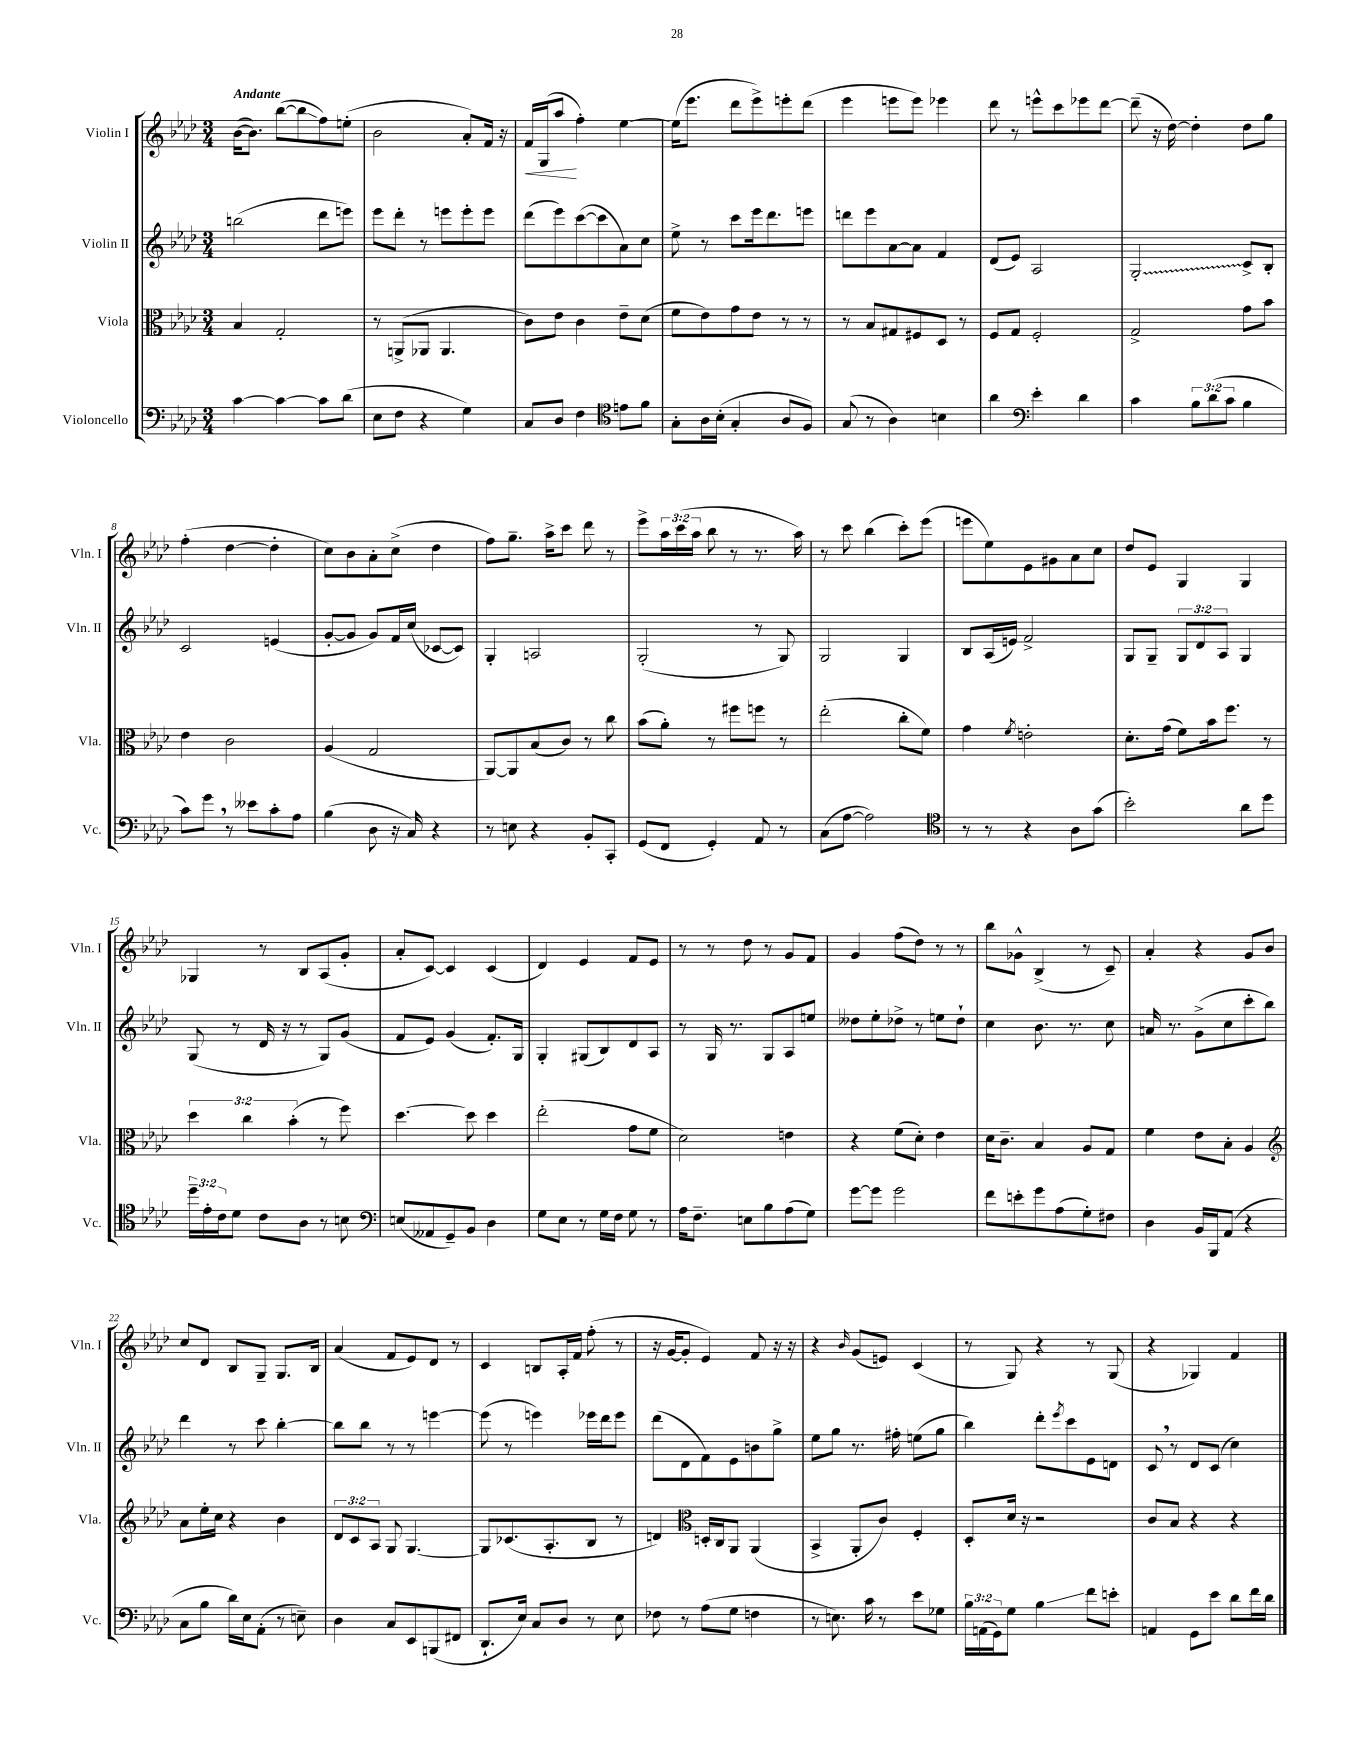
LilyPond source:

<<
\new StaffGroup <<
\new Staff = "s0" \with { instrumentName = "Violin I" shortInstrumentName = "Vln. I" } {
    \clef treble \key aes \major \numericTimeSignature \time 3/4 \override Staff.TupletNumber.text = #tuplet-number::calc-fraction-text \tempo "Andante"
    bes'16~( bes'8.) bes''8~( bes''8\glissando f''8) e''8-.( |
    bes'2 aes'8-.) f'16 r16 |
    f'16\< g16( aes''8\! f''4-.) ees''4~ |
    ees''16( ees'''8. des'''8 ees'''8->) e'''8-. des'''8( |
    ees'''4 e'''8 e'''8) ees'''4 |
    des'''8 r8 e'''8-^ c'''8 ees'''8 des'''8~ |
    des'''8--( r16 des''16~) des''4-. des''8 g''8 |
    f''4-.( des''4~ des''4-. |
    c''8) bes'8 aes'8-. c''8->( des''4 |
    f''8) g''8.-- aes''16-> c'''8 des'''8 r8 |
    ees'''8-> \tuplet 3/2 { aes''16 c'''16( aes''16 } bes''8 r8 r8. aes''16) |
    r8 c'''8 bes''4( c'''8-.) ees'''8( |
    e'''8 ees''8) ees'8 gis'8 aes'8 c''8 |
    des''8 ees'8 g4 g4 |
    ges4 r8 bes8 aes8( g'8-. |
    aes'8-. c'8~) c'4 c'4( |
    des'4) ees'4 f'8 ees'8 |
    r8 r8 des''8 r8 g'8 f'8 |
    g'4 f''8( des''8) r8 r8 |
    bes''8 ges'8-^ bes4->( r8 c'8--) |
    aes'4-. r4 g'8 bes'8 |
    c''8 des'8 bes8 g8-- g8. bes16 |
    aes'4( f'8 ees'8) des'8 r8 |
    c'4 b8 aes16-. f'16 f''8-.( r8 |
    r16 g'16~ g'8-. ees'4) f'8 r16 r16 |
    r4 \grace { bes'16 } g'8( e'8) c'4( |
    r8 g8) r4 r8 g8( |
    r4 ges4) f'4 \bar "|." |
}
\new Staff = "s1" \with { instrumentName = "Violin II" shortInstrumentName = "Vln. II" } {
    \clef treble \key aes \major \numericTimeSignature \time 3/4 \override Staff.TupletNumber.text = #tuplet-number::calc-fraction-text
    b''2( des'''8 e'''8) |
    ees'''8 des'''8-. r8 e'''8 e'''8-. e'''8 |
    des'''8( ees'''8) c'''8~( c'''8 aes'8) c''8 |
    ees''8-> r8 c'''8 ees'''16 des'''8. e'''8 |
    d'''8 ees'''8 aes'8~ aes'8 f'4 |
    des'8( ees'8) aes2 |
    \once \override Glissando.style = #'zigzag g2-.\glissando c'8-> bes8-. |
    c'2 e'4( |
    g'8~-. g'8 g'8) f'16 c''16( ces'8~ ces'8) |
    g4-. a2 |
    g2-.( r8 g8) |
    g2 g4 |
    bes8 aes16( e'16) f'2-> |
    g8 g8-- \tuplet 3/2 { g8 des'8 aes8 } g4 |
    g8( r8 des'16 r16 r8 g8) g'8( |
    f'8 ees'8) g'4( f'8.-.) g16 |
    g4-. gis8( bes8) des'8 aes8 |
    r8 g16 r8. g8 aes8 e''8 |
    deses''8 ees''8-. des''8-> r8 e''8 des''8-! |
    c''4 bes'8. r8. c''8 |
    a'16 r8. g'8->( c''8 c'''8-. bes''8) |
    des'''4 r8 c'''8 bes''4~-. |
    bes''8 bes''8 r8 r8 e'''4~ |
    e'''8( r8 e'''4) ees'''16 des'''16 ees'''8 |
    des'''8( des'8 f'8) ees'8 b'8 g''8-> |
    ees''8 g''8 r8. fis''16-. e''8( g''8 |
    bes''4) des'''8-. \acciaccatura { ees'''8 } c'''8 ees'8 d'8 |
    c'8 \breathe r8 des'8 c'8( c''4) \bar "|." |
}
\new Staff = "s2" \with { instrumentName = "Viola" shortInstrumentName = "Vla." } {
    \clef alto \key aes \major \numericTimeSignature \time 3/4 \override Staff.TupletNumber.text = #tuplet-number::calc-fraction-text
    bes4 g2-. |
    r8 a,8->( aes,8 aes,4. |
    c'8) ees'8 c'4 ees'8-- des'8( |
    f'8 ees'8) g'8 ees'8 r8 r8 |
    r8 bes8 gis8 fis8 des8 r8 |
    f8 g8 f2-. |
    g2-> g'8 bes'8 |
    ees'4 c'2 |
    aes4( g2 |
    aes,8~) aes,8 bes8( c'8) r8 c''8 |
    bes'8( aes'8-.) r8 fis''8 f''8 r8 |
    ees''2-.( c''8-. f'8) |
    g'4 \acciaccatura { f'8 } e'2-. |
    des'8.-. g'16( f'8) bes'16 f''8. r8 |
    \tuplet 3/2 { des''4 c''4 bes'4-.( } r8 f''8) |
    des''4.~ des''8 des''4 |
    ees''2-.( g'8 f'8 |
    des'2) e'4 |
    r4 f'8( des'8-.) ees'4 |
    des'16 c'8.-- bes4 aes8 g8 |
    f'4 ees'8 bes8-. aes4 |
    \clef treble aes'8 ees''16-. c''16 r4 bes'4 |
    \tuplet 3/2 { des'8 c'8 aes8 } g8 g4.~ |
    g8 ces'8.( aes8.-. bes8 r8 |
    d'4) \clef alto d16-. c16 aes,8 aes,4( |
    bes,4-> aes,8-. c'8) f4-. |
    des8-. des'16 r16 r2 |
    c'8 bes8 r4 r4 \bar "|." |
}
\new Staff = "s3" \with { instrumentName = "Violoncello" shortInstrumentName = "Vc." } {
    \clef bass \key aes \major \numericTimeSignature \time 3/4 \override Staff.TupletNumber.text = #tuplet-number::calc-fraction-text
    c'4~ c'4~ c'8 des'8( |
    ees8 f8 r4 g4) |
    c8 des8 f4 \clef tenor e'8 f'8 |
    g8-. aes16 bes16-.( g4-. aes8 f8) |
    g8( r8 aes4) b4 |
    aes'4 \clef bass ees'4-. des'4 |
    c'4 \tuplet 3/2 { bes8 des'8( c'8 } bes4 |
    c'8) g'8 \breathe r8 eeses'8 c'8-. aes8 |
    bes4( des8 r16 c16) r4 |
    r8 e8 r4 bes,8-. c,8-. |
    g,8( f,8 g,4-.) aes,8 r8 |
    c8( aes8~ aes2) |
    \clef tenor r8 r8 r4 aes8 g'8( |
    bes'2-.) aes'8 des''8 |
    \tuplet 3/2 { des''16-- ees'16-. c'16 } des'8 c'8 aes8 r8 b8 |
    \clef bass e8( aeses,8 g,8--) bes,8 des4 |
    g8 ees8 r8 g16 f16 g8 r8 |
    aes16 f8.-- e8 bes8 aes8( g8) |
    g'8~ g'8 g'2 |
    f'8 e'8-. g'8 aes8( g8-.) fis8 |
    des4 bes,16 bes,,16 aes,8( r4 |
    c8 bes8 des'16) ees16 aes,8-.( r8 e8--) |
    des4 c8 ees,8 b,,8( fis,8 |
    des,8.-! ees16) c8 des8 r8 ees8 |
    fes8 r8 aes8( g8 f4 |
    r8 e8.) c'16 r8 ees'8 ges8 |
    \tuplet 3/2 { bes16 a,16( g,16) } g8 bes4\glissando f'8 e'8-. |
    a,4 g,8 ees'8 des'8 f'16 des'16 \bar "|." |
}
>>
>>
